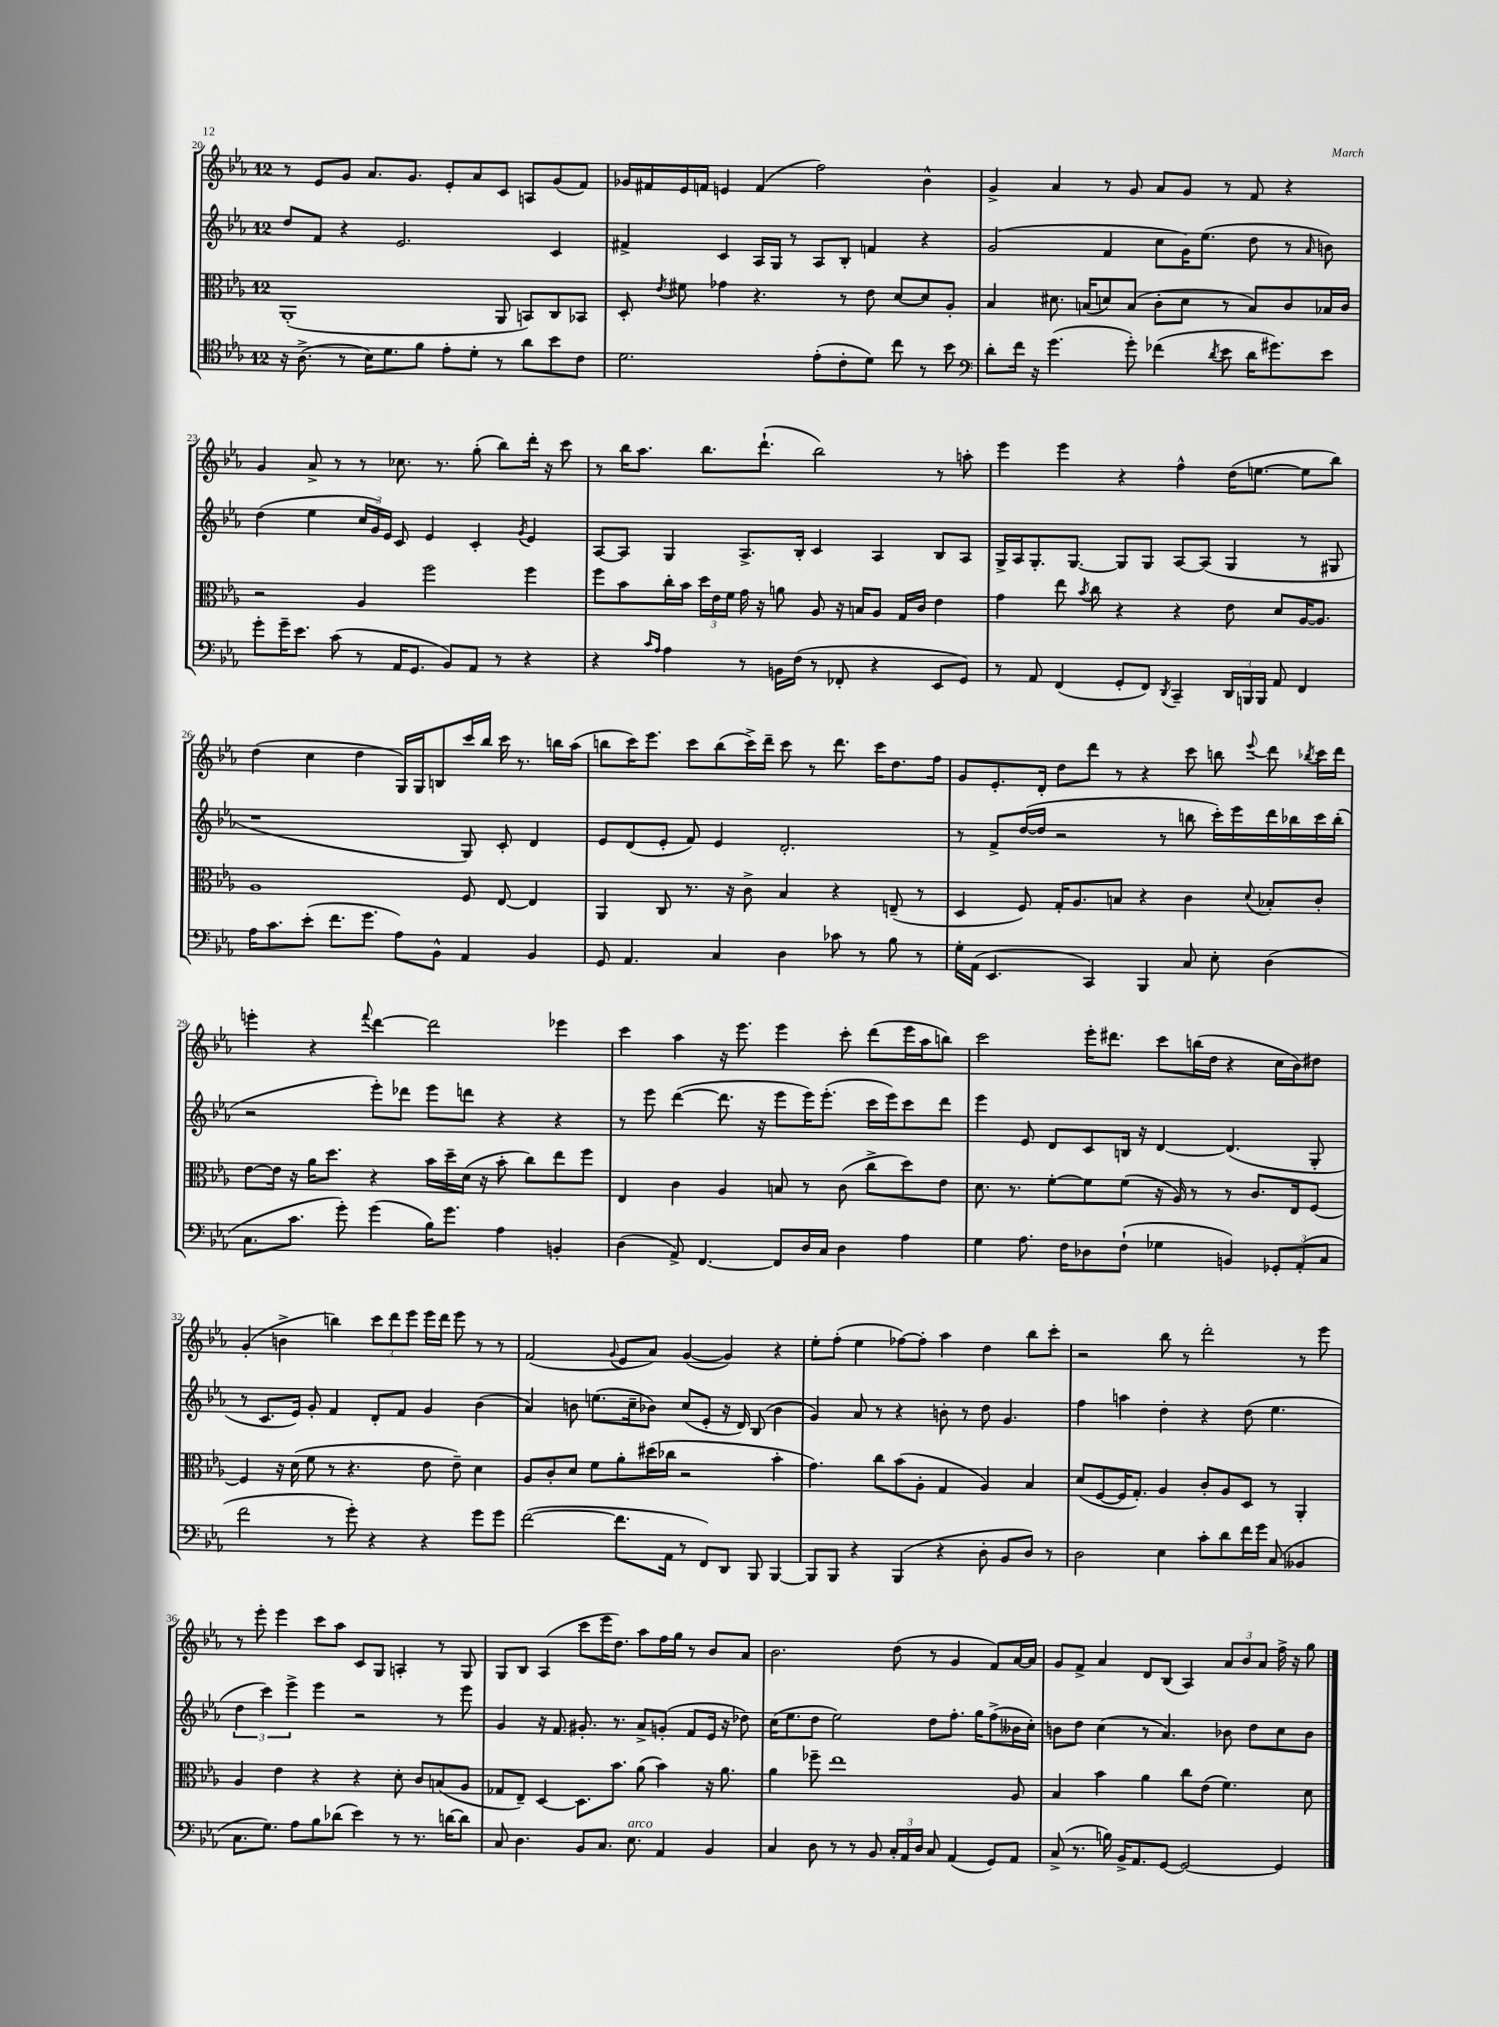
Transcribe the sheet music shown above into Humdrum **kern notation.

**kern	**kern	**kern	**kern
*part4	*part3	*part2	*part1
*staff4	*staff3	*staff2	*staff1
*clefC4	*clefC3	*clefG2	*clefG2
*k[b-e-a-]	*k[b-e-a-]	*k[b-e-a-]	*k[b-e-a-]
*M12/8	*M12/8	*M12/8	*M12/8
=20	=20	=20	=20
16r	(1AA-'	8dd/L	8r
(8.A-^\	.	.	.
.	.	8f/J	8e-/L
8r	.	4r	8g/J
16B-\KL)	.	.	8.a-/L
8.d\	.	.	.
.	.	2.e-/	.
.	.	.	8.g/J
8f\J	.	.	.
8e-'\L	.	.	8e-'/L
8d'\J	.	.	8a-/
8r	8AA-/	.	8c/J
8a-\L	8BBn/L)	.	8An/L
8b-\	8C/	4c/	(8g/
8c\J	8BB-X/J	.	8f/J)
=21	=21	=21	=21
2.d\	8D'/	4f#X^/	16g-X/LL
.	.	.	16f#X/
.	8qe-/	.	.
.	8f#X\	.	16e-/
.	.	.	16fn/JJ
.	4g-X\	4c/	4en/
.	4.r	16A-/LL	(4f/
.	.	16G/JJ	.
.	.	8r	.
(8e-'\L	.	8A-/L	2ff\)
8c'\	8r	8B-'/J	.
8d\J)	8e-\	4fn/	.
8cc\	[8d/L	.	.
8r	8d/]	4r	4b-^^\
8b-\	8A-'/J	.	.
=22	=22	=22	=22
*clefF4	*	*	*
8d'\L	4B-/	(2g/	4g^/
16f\Jk	.	.	.
16r	.	.	.
(4.g\	8.d#X\	.	4a-/
.	(16Bn/KL	.	.
.	8dn/)	4f/	8r
8g'\)	(8B/J	.	8g/
(4f-X\	8c'\L	8cc\L	8a-/L
.	8d\J	16g\K)	8g/J
.	.	(8.ee-\J	.
8qd/	.	.	.
8e-\	8r	.	8r
16d\KL	8B/L)	8dd\	8f/
8.g#X\)	.	.	.
.	8c/	8r	4r
.	.	16qqa-/	.
8e-\J	16B-X/L	8bn\)	.
.	16c/JJ	.	.
!!LO:LB:g=z
=23	=23	=23	=23
8g'\L	2r	(4dd\	4g/
16g~\K	.	.	.
8.e-\J	.	.	.
.	.	4ee-\	8a-^/
(8c\	.	.	8r
8r	4A-/	24cc/LL	8r
.	.	24g/)	.
.	.	24e-/JJ	.
16AA-/KL	.	8c/	8.cc-X\
8.GG/J	.	.	.
.	2ff\	4e-/	.
.	.	.	8.r
8BB-/L)	.	.	.
8AA-/J	.	4c'/	(8gg'\
8r	.	.	8bb-\L)
.	.	8qg/	.
4r	4ff\	4e-/	16ddd'\Jk
.	.	.	16r
.	.	.	8ccc\
=24	=24	=24	=24
4r	8ff\L	[8A-/L	8r
.	8b-\	8A-/J]	16bb-\KL
.	.	.	8.aa-\J
16qqc/LL	.	.	.
16qqA-/JJ	.	.	.
4A-\	16cc'\L	4G/	.
.	16b-\JJ	.	.
.	24dd\LL	.	8.bb-\L
.	24e-\	.	.
.	24f\JJ	.	.
8r	16g\	8.A-^/L	.
.	16r	.	(8.ddd`\J
16BBn\LL	8an\	.	.
(16F\JJ	.	16B-'/Jk	.
8r	8A-/	4c/	2bb-\)
8FF-X'/	16r	.	.
.	16Bn/KL	.	.
4r	8A-/J	4A-/	.
.	16G/LL	.	.
.	16c/JJ	.	.
8EE-/L	4e-\	8B-/L	8r
8GG/J)	.	8A-/J	8aan'\
=25	=25	=25	=25
8r	4g\	16G^/LL	4eee-\
.	.	16A-/J	.
8AA-/	.	8.G'/	.
(4FF/	8ee-\	.	4eee-\
.	.	[8.G/J	.
.	8qb-/	.	.
.	8cc\	.	.
8GG'/L	4r	8G/L]	4r
8FF/J)	.	8G/J	.
8qDD/	.	.	.
4CC~/	4r	[8A-/L	4ff^^\
.	.	(8A-/J]	.
24DD/LL	8e-\	4G/	(16dd\KL
24BBBn/	.	.	.
.	.	.	[8.een\J
24BBB/JJ	.	.	.
8AA-/	8d/L	.	.
4FF/	[16A-/K	8r	8ee\L]
.	8.A-/J]	.	.
.	.	8G#X/	8bb-\J)
!!LO:LB:g=z
=26	=26	=26	=26
16A-\KL	1A-	1r	(4dd\
8.c\	.	.	.
(8e-'\J	.	.	4cc\
8.f\L	.	.	.
.	.	.	4dd\
8.g\J	.	.	.
8A-\L)	.	.	16G/LL)
.	.	.	16G/J
8BB-^^\J	.	.	8Bn/
4AA-/	8F/	8G/)	16ccc/L
.	.	.	16bb-/JJ
.	[8E-/	8c'/	16ccc\
.	.	.	8.r
4BB-/	4E-/]	4d/	.
.	.	.	16bbn\LL
.	.	.	(16aa-\JJ
=27	=27	=27	=27
8GG/	4AA-/	8e-/L	8bbn\L
4.AA-/	.	(8d/	16ccc\K)
.	.	.	8.eee-\J
.	8C/	8e-'/J	.
.	8.r	8f/)	8ccc\L
4C/	.	4e-/	(8bb\
.	16r	.	.
.	8c^\	.	16ccc^\L)
.	.	.	16ddd~\JJ
4D\	4B-/	2.d'/	8ccc\
.	.	.	8r
8c-X\	4r	.	8.ddd\
8r	.	.	.
.	.	.	16ccc\KL
8B-\	(8En~/	.	8.dd\
8r	8r	.	.
.	.	.	16ff\Jk
=28	=28	=28	=28
16G'\LL	4D/	8r	8g/L
(16AA-\JJ	.	.	.
4.EE-/	.	8f^/L	8.e-'/
.	8F/)	([16dd/L	.
.	.	16dd/JJ]	16d'/Jk
.	16G'/KL	2r	8dd\L
.	8.A-/	.	.
4CC/)	.	.	8ddd\J
.	8Bn/J	.	8r
4BBB-/	4r	.	4r
.	.	8r	.
8C/	4c\	8bbn\	8ccc\
8E-'\	.	16ccc'\LL)	8bbn\
.	.	16eee-\	.
.	8qqd/	.	8qqeee-/
(4D\	8B-X'/L	16ddd\	8ddd\
.	.	16bb-X\	.
.	.	.	8qbb-X/
.	8c'/J	16ccc\	16ccc\LL
.	.	(16bb-'\JJ	16ddd\JJ
!!LO:LB:g=z
=29	=29	=29	=29
8.C\L	[8e-\L	2r	4eeen'\
.	16e-\Jk]	.	.
8.c\J	16r	.	.
.	16a-\KL	.	4r
.	8.dd\J	.	.
8g'\)	.	.	.
.	.	.	8qqfff/
(4g\	4r	8eee-'\L)	[4ddd\
.	.	8ddd-X\J	.
16B-\KL)	16b-\LL	8eee-\L	2ddd\]
8.g\J	16dd~\	.	.
.	(16d\JJ	8dddn\J	.
.	16r	.	.
4A-\	8b-'\	4r	.
.	8cc\L)	.	.
4BBn'/	8ee-\	4r	4eee-X\
.	8ff\J	.	.
=30	=30	=30	=30
(4D\	4E-/	8r	4ccc\
.	.	8eee-\	.
8AA-^/)	4c\	([4ddd\	4aa-\
[4.FF/	.	.	.
.	4A-/	8.ddd\]	16r
.	.	.	8.eee-\
.	.	16r	.
8FF/L]	8Bn/	8eee-\L	4eee-\
16D/L	8r	16eee-\K)	.
16C/JJ	.	(8.eee-'\J	.
4D\	(8c\	.	8ccc'\
.	8cc^\L	16ccc\LL	(8ddd\L
.	.	16eee-\J)	.
4A-\	8dd\)	8ccc\	16eee-\L
.	.	.	16aa-\J
.	8e-\J	8ddd\J	8bbn\J)
=31	=31	=31	=31
4G\	8.d\	4eee-\	2ccc\
.	8.r	.	.
8.A-\	.	8e-/	.
.	[8f'\L	8d/L	.
16F\KL	.	.	.
8D-X\	8f\]	8c/	16eee-'\KL
.	.	.	8.ddd#X\J
(8F`\J	(8f\J	16Bn/Jk	.
.	.	16r	.
4G-X\	16r	[4d/	8ccc\L
.	16A-/)	.	.
.	8r	.	(16bbn\L
.	.	.	16dd\JJ
4BBn/)	8r	(4.d/]	4r
.	8.c/L	.	.
12GG-X'/L	.	.	16cc\LL
.	16E-/k	.	16b-\J)
(12AA-'/	.	.	.
.	[8F/J	8G'/	8dd#X\J
12C/J	.	.	.
!!LO:LB:g=z
=32	=32	=32	=32
2f\	4F/]	8r	(4g'/
.	.	8.c/L	.
.	16r	.	4bn^\
.	(16d\	16e-/Jk)	.
.	8f\	8g'/	.
8r	8r	4f/	4bbn\)
8g'\)	4.r	.	.
4r	.	8d'/L	12ccc\L
.	.	.	12ddd\
.	.	8f/J	.
.	.	.	12eee-\J
4r	8e-\	4g/	16eee-\LL
.	.	.	16ddd\JJ
.	8e-~\)	.	8eee-\
8g\L	4d\	(4b-\	8r
8g\J	.	.	8r
=33	=33	=33	=33
([2f\	8A-/L	4a-/)	(2f/
.	8c'/	.	.
.	8d/J	8bn\	.
.	8f\L	(8.een\L	.
.	.	.	8qqg/
8.f\L]	8a-'\	.	8e-/L
.	.	16cc~\k	.
.	(16dd#X\L	8b-X\J)	8a-/J)
16AA-\Jk	16cc-X\JJ	.	.
8r	2r	(8cc/L	([4g/
8FF/L)	.	8e-'/J	.
8DD/J	.	16r	4g/])
.	.	16d/)	.
8BBB-/	.	(8B-/	.
[4BBB-/	4b-'\	4b-\	4r
=34	=34	=34	=34
8BBB-/L]	4.g\)	4g/)	8ee-'\L
8BBB-/J	.	.	(8ff'\J
4r	.	8a-/	4ee-\
.	8cc\L	8r	.
(4BBB-/	(8b-\	4r	[8ff-X\L)
.	8A-'\J	.	8ff-'\J]
4r	4G/	8bn'\	4aa-\
.	.	8r	.
8D'\	4A-/)	8dd\	4dd\
8BB-/L	.	4.g/	.
8D/J)	4B-/	.	8bb-\L
8r	.	.	8ccc'\J
=35	=35	=35	=35
2D\	(8d/L	4ff\	2r
.	[8F/	.	.
.	16F/K]	4aan\	.
.	8.G'/J)	.	.
4E-\	4A-/	4dd'\	8bb-\
.	.	.	8r
8c'\L	8c'/L	4r	2ddd'\
8d\	8A-/	.	.
16f\L	8D/J	(8dd\	.
16g\JJ	.	.	.
(8C/	8r	4.ee-\	.
4BB--X/	4AA-'/	.	8r
.	.	.	8eee-\
!!LO:LB:g=z
=36	=36	=36	=36
8.C\L	4A-/	6dd\	8r
.	.	.	8eee-'\
.	.	6ccc\)	.
8.G\J)	.	.	.
.	4e-\	.	4eee-\
.	.	6eee-^\	.
8A-\L	.	.	.
8B-\	4r	4eee-\	8ccc\L
(8d-X\J	.	.	8aa-\J
4e-\)	4r	2r	8c/L
.	.	.	8G/J
8r	8d'\	.	4An'/
8.r	8c/L	.	.
.	(8Bn/	8r	8r
[16dn\KL	.	.	.
8d\J]	8A-/J	8eee-\	8G/
=37	=37	=37	=37
8C/	8G-X/L	4g/	8G/L
4.D\	8E-~/J)	.	8B-/J
.	[4D/	16r	(4A-/
.	.	8.f/	.
8BB-/L	8.D\L]	8.g#X'/	8ccc\L
8.C/J	.	.	16eee-\K
.	8.b-\J	8.r	8.dd\J)
!LO:TX:a:i:t=arco	!	!	!
8.E-\	.	.	.
.	(8a-\	8a-^/L	8aa-\L
4AA-/	4b-\)	(8gn'/J	16ff\L
.	.	.	16gg\JJ
.	.	8f/L	8r
4BB-/	16r	16e-/Jk	8b-/L
.	8.a-\	16r	.
.	.	8dd-X\)	8a-/J
=38	=38	=38	=38
4C/	4a-\	(16cc\KL	2.b-\
.	.	8.ee-\	.
8D\	8ff-X~\	8dd\J	.
8r	1ee-	2ee-\)	.
8r	.	.	.
8BB-/	.	.	.
24C'/LL	.	.	(8dd\
24AA-/	.	.	.
24D/JJ	.	.	.
8C/	.	8dd\L	8r
(4AA-/	.	8.ff'\J	4g/
.	.	16gg\KL	.
8GG/L)	.	(8ff^\	8f/L)
8AA-/J	8A-/	16b--X\L	[16a-/L
.	.	16cc'\JJ)	16a-/JJ]
=39	=39	=39	=39
(8C^/	4B-/	8bn\L	8g/L
8.r	.	8dd\J	8f^/J
.	4b-\	(4cc\	4a-/
16Bn\)	.	.	.
16BB-^/KL	.	.	.
8.AA-/	.	.	.
.	4a-\	8r	8d/L
[8GG/J	.	4.a-/)	(8B-/J
2GG/_	8cc\L	.	4A-/)
.	(8e-\J	.	.
.	4.f\)	8b-X\	12a-/L
.	.	.	12b-/
.	.	8dd\L	.
.	.	.	12a-/J
4GG/]	.	8cc\	16ff^\
.	.	.	16r
.	8d\	8b-\J	8gg\
==	==	==	==
*-	*-	*-	*-
